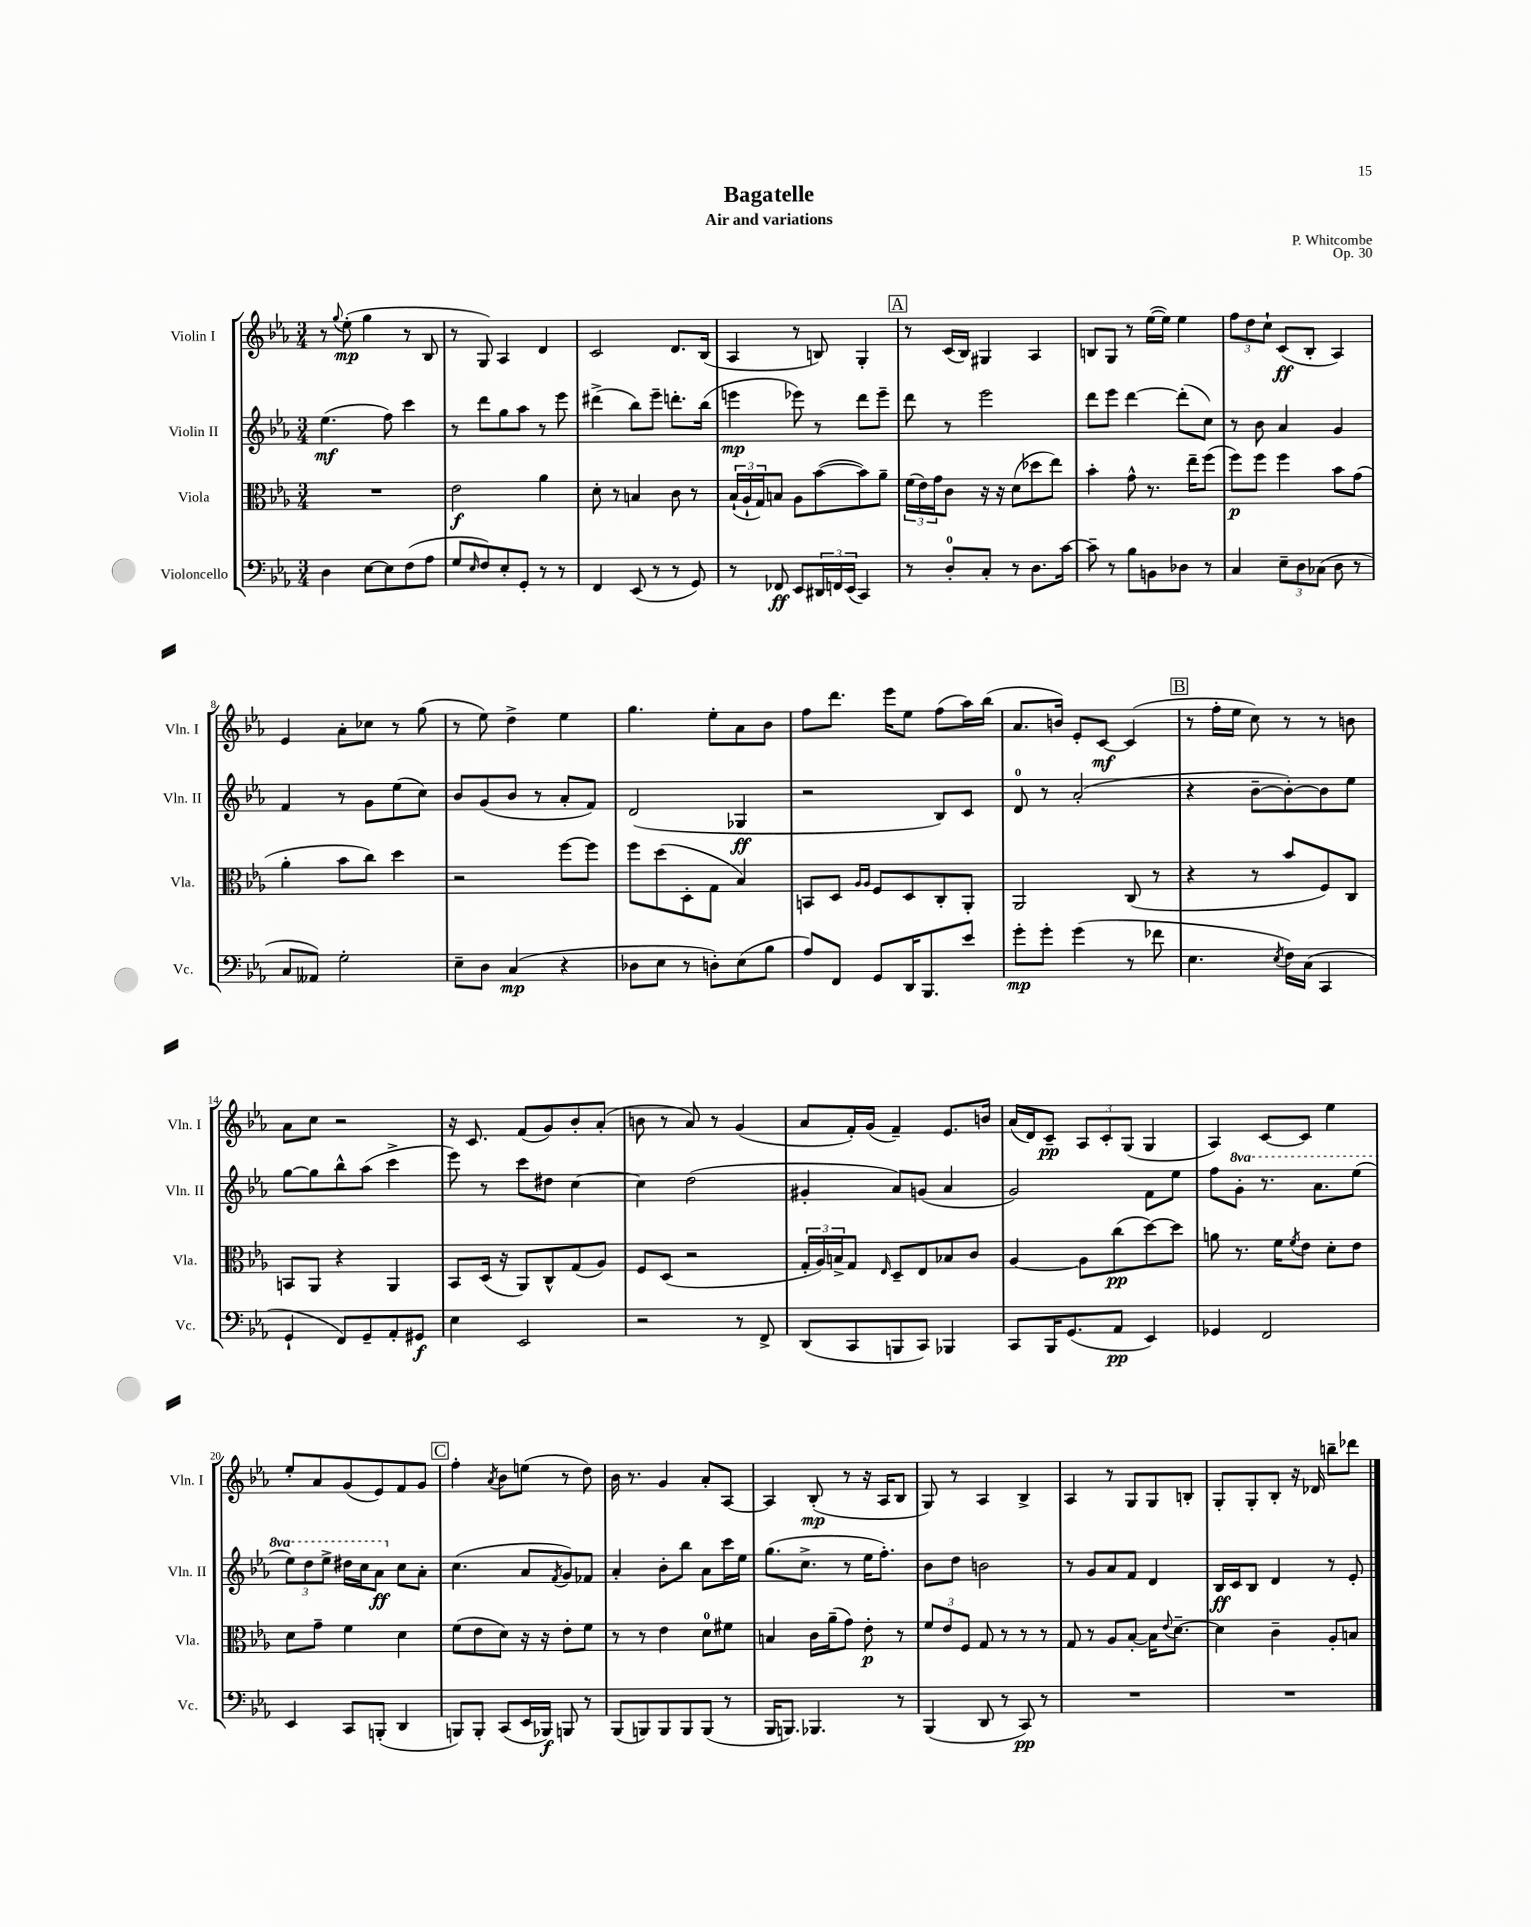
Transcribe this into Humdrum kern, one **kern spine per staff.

**kern	**dynam	**kern	**dynam	**kern	**dynam	**kern	**dynam
*part4	*part4	*part3	*part3	*part2	*part2	*part1	*part1
*staff4	*staff4	*staff3	*staff3	*staff2	*staff2	*staff1	*staff1
*I"Violoncello	*	*I"Viola	*	*I"Violin II	*	*I"Violin I	*
*I'Vc.	*	*I'Vla.	*	*I'Vln. II	*	*I'Vln. I	*
*clefF4	*	*clefC3	*	*clefG2	*	*clefG2	*
*k[b-e-a-]	*	*k[b-e-a-]	*	*k[b-e-a-]	*	*k[b-e-a-]	*
*M3/4	*	*M3/4	*	*M3/4	*	*M3/4	*
=1	=1	=1	=1	=1	=1	=1	=1
4D\	.	2.r	.	(4.ee-\	mf	8r	.
.	.	.	.	.	.	8qqgg/	.
.	.	.	.	.	.	(8ee-'\	mp
[8E-\L	.	.	.	.	.	4gg\	.
8E-\]	.	.	.	8ff\)	.	.	.
(8F\	.	.	.	4ccc\	.	8r	.
8A-\J	.	.	.	.	.	8B-/	.
=2	=2	=2	=2	=2	=2	=2	=2
8G/L	.	2e-\	f	8r	.	8r	.
16qqE-/	.	.	.	.	.	.	.
8F/)	.	.	.	8ddd\L	.	8G/)	.
8E-'/	.	.	.	8gg\	.	4A-/	.
8GG'/J	.	.	.	8aa-\J	.	.	.
8r	.	4a-\	.	8r	.	4d/	.
8r	.	.	.	8eee-\	.	.	.
=3	=3	=3	=3	=3	=3	=3	=3
4FF/	.	8d'\	.	(4ddd#X^\	.	2c/	.
.	.	8r	.	.	.	.	.
(8EE-/	.	4Bn/	.	8bb-\L)	.	.	.
8r	.	.	.	8eee-~\J	.	.	.
8r	.	8c\	.	8.dddn'\L	.	8.d/L	.
8GG/)	.	8r	.	.	.	.	.
.	.	.	.	(16bb-\Jk	.	(16B-/Jk	.
=4	=4	=4	=4	=4	=4	=4	=4
8r	.	(24B-`/LL	.	4eeen\	mp	4A-/	.
.	.	24A-`/	.	.	.	.	.
.	.	24G/J)	.	.	.	.	.
8FF-X/	ff	8Bn/J	.	.	.	.	.
8EE-/L	.	8A-\L	.	8eee-X\)	.	8r	.
24DD#X/L	.	([8b-\	.	8r	.	8Bn/)	.
24FFn/	.	.	.	.	.	.	.
(24EE-/JJ	.	.	.	.	.	.	.
4CC/)	.	8b-\])	.	8ddd\L	.	4G'/	.
.	.	8a-~\J	.	8eee-~\J	.	.	.
!!LO:REH:place=s1:t=A
=5	=5	=5	=5	=5	=5	=5	=5
8r	.	(24f\LL	.	8ddd\	.	8r	.
.	.	24e-\)	.	.	.	.	.
.	.	24g\J	.	.	.	.	.
8D'/L	.	8c\J	.	8r	.	(16c/LL	.
.	.	.	.	.	.	16B-/JJ)	.
8C'/J	.	16r	.	2eee-\	.	4G#X/	.
.	.	16r	.	.	.	.	.
8r	.	(8d\L	.	.	.	.	.
8.D\L	.	8dd-X\	.	.	.	4A-/	.
.	.	8ee-\J)	.	.	.	.	.
[16c\Jk	.	.	.	.	.	.	.
=6	=6	=6	=6	=6	=6	=6	=6
8c~\]	.	4b-'\	.	8ddd\L	.	8Bn/L	.
8r	.	.	.	8eee-\J	.	8G/J	.
8B-\L	.	8g^^\	.	[4ddd\	.	8r	.
8BBn\	.	8.r	.	.	.	([16ee-\LL	.
.	.	.	.	.	.	16ee-\JJ])	.
8D-X\J	.	.	.	(8ddd'\L]	.	4ee-\	.
.	.	16ee-~\KL	.	.	.	.	.
8r	.	(8ff\J	.	8cc\J)	.	.	.
=7	=7	=7	=7	=7	=7	=7	=7
4C/	.	8ff\L)	p	8r	.	12ff\L	.
.	.	.	.	.	.	12dd\	.
.	.	8ff\J	.	8b-\	.	.	.
.	.	.	.	.	.	12cc`\J	.
12E-~\L	.	4ff\	.	4a-/	.	(8c/L	ff
12D\	.	.	.	.	.	.	.
.	.	.	.	.	.	8B-'/J	.
(12C-X\J	.	.	.	.	.	.	.
8D\	.	8b-\L	.	4g/	.	4A-/)	.
8r	.	(8g\J	.	.	.	.	.
!!LO:LB:g=z
=8	=8	=8	=8	=8	=8	=8	=8
8C/L	.	4a-'\	.	4f/	.	4e-/	.
8AA--X/J)	.	.	.	.	.	.	.
2G'\	.	8b-\L	.	8r	.	8a-'\L	.
.	.	8cc\J)	.	8g\L	.	8cc-X\J	.
.	.	4dd\	.	(8ee-\	.	8r	.
.	.	.	.	8cc\J)	.	(8gg\	.
=9	=9	=9	=9	=9	=9	=9	=9
8E-~\L	.	2r	.	8b-/L	.	8r	.
8D\J	.	.	.	(8g/	.	8ee-\)	.
(4C/	mp	.	.	8b-/J	.	4dd^\	.
.	.	.	.	8r	.	.	.
4r	.	[8ff\L	.	8a-'/L	.	4ee-\	.
.	.	8ff\J]	.	8f/J)	.	.	.
=10	=10	=10	=10	=10	=10	=10	=10
8D-X\L	.	8ff\L	.	(2d/	.	4.gg\	.
8E-\J	.	(8dd\	.	.	.	.	.
8r	.	8D'\	.	.	.	.	.
8Dn'\L)	.	8G\J	.	.	.	8ee-'\L	.
(8E-\	.	4B-/)	.	4G-X/	ff	8a-\	.
8B-\J	.	.	.	.	.	8b-\J	.
=11	=11	=11	=11	=11	=11	=11	=11
8A-/L)	.	8BBn/L	.	2r	.	8ff\L	.
8FF/J	.	8D/J	.	.	.	8.ddd\J	.
.	.	16qqA-/LL	.	.	.	.	.
.	.	16qqA-/JJ	.	.	.	.	.
8GG/L	.	8F/L	.	.	.	.	.
.	.	.	.	.	.	16eee-\KL	.
16DD/K	.	8D/	.	.	.	8ee-\J	.
8.BBB-/	.	.	.	.	.	.	.
.	.	8C'/	.	8B-/L)	.	(8ff\L	.
8e-/J	.	8AA-'/J	.	8c/J	.	16aa-\L)	.
.	.	.	.	.	.	(16bb-\JJ	.
=12	=12	=12	=12	=12	=12	=12	=12
8g'\L	mp	2AA-/	.	8d/	.	8.a-/L	.
8g'\J	.	.	.	8r	.	.	.
.	.	.	.	.	.	16bn/Jk)	.
(4g\	.	.	.	(2a-'/	.	8e-'/L	.
.	.	.	.	.	.	[8c/J	mf
8r	.	(8C/	.	.	.	(4c/]	.
8f-X\	.	8r	.	.	.	.	.
!!LO:REH:place=s1:t=B
=13	=13	=13	=13	=13	=13	=13	=13
4.E-\	.	4r	.	4r	.	8r	.
.	.	.	.	.	.	16ff'\LL	.
.	.	.	.	.	.	16ee-\JJ	.
.	.	8r	.	[8b-~\L	.	8cc\)	.
8qE-/	.	.	.	.	.	.	.
16F\LL)	.	8b-/L	.	8b-'\_)	.	8r	.
(16C\JJ	.	.	.	.	.	.	.
4CC/	.	8F/)	.	8b-\]	.	8r	.
.	.	8C/J	.	8ee-\J	.	8bn\	.
!!LO:LB:g=z
=14	=14	=14	=14	=14	=14	=14	=14
4GG`/	.	8BBn/L	.	[8gg\L	.	8a-\L	.
.	.	8AA-/J	.	8gg\]	.	8cc\J	.
8FF/L)	.	4r	.	8bb-^^\	.	2r	.
8GG~/	.	.	.	(8aa-\J	.	.	.
8AA-'/	.	4AA-/	.	4ccc^\	.	.	.
8GG#X/J	f	.	.	.	.	.	.
=15	=15	=15	=15	=15	=15	=15	=15
4E-\	.	8BB-/L	.	8eee-\)	.	16r	.
.	.	.	.	.	.	8.c/	.
.	.	(16D/Jk	.	8r	.	.	.
.	.	16r	.	.	.	.	.
2EE-/	.	8AA-/L)	.	8ccc\L	.	(8f/L	.
.	.	8C^^/	.	8dd#X\J	.	8g/)	.
.	.	(8G/	.	[4cc\	.	8b-'/	.
.	.	8A-/J)	.	.	.	(8a-'/J	.
=16	=16	=16	=16	=16	=16	=16	=16
2r	.	8F/L	.	4cc\]	.	8bn\	.
.	.	(8D/J	.	.	.	8r	.
.	.	2r	.	(2dd\	.	8a-/)	.
.	.	.	.	.	.	8r	.
8r	.	.	.	.	.	(4g/	.
8FF^/	.	.	.	.	.	.	.
=17	=17	=17	=17	=17	=17	=17	=17
(8DD/L	.	24G'/LL	.	4g#X'/	.	8a-/L	.
.	.	24A-/)	.	.	.	.	.
.	.	24Bn^/J	.	.	.	.	.
8CC/	.	8G/J	.	.	.	16f'/L)	.
.	.	.	.	.	.	(16g/JJ	.
.	.	16qqE-/	.	.	.	.	.
8BBBn/	.	8D~/L	.	8a-/L)	.	4f~/)	.
8CC/J)	.	8E-/	.	(8gn/J	.	.	.
4BBB-X/	.	8B-X/	.	4a-/	.	8.e-/L	.
.	.	8c/J	.	.	.	.	.
.	.	.	.	.	.	16bn/Jk	.
=18	=18	=18	=18	=18	=18	=18	=18
8CC/L	.	[4A-/	.	2g/)	.	(16a-/LL	.
.	.	.	.	.	.	16d/J)	.
16BBB-/K	.	.	.	.	.	8c~/J	pp
(8.GG/	.	.	.	.	.	.	.
.	.	8A-\L]	.	.	.	12A-/L	.
.	.	.	.	.	.	12c'/	.
8AA-/J	pp	(8cc\	pp	.	.	.	.
.	.	.	.	.	.	(12G/J	.
4EE-/)	.	[8dd\)	.	8f\L	.	4G/	.
.	.	8dd\J]	.	8ee-\J	.	.	.
=19	=19	=19	=19	=19	=19	=19	=19
4GG-X/	.	8an\	.	8ff\L	.	4A-/)	.
*	*	*	*	*8va	*	*	*
.	.	8.r	.	8gg'\J	.	.	.
2FF/	.	.	.	8.r	.	[8c/L	.
.	.	16f\KL	.	.	.	.	.
.	.	8qf/	.	.	.	.	.
.	.	8e-\J	.	.	.	8c/J]	.
.	.	.	.	8.aa-\L	.	.	.
.	.	8d'\L	.	.	.	4ee-\	.
.	.	8e-\J	.	(8eee-\J	.	.	.
!!LO:LB:g=z
=20	=20	=20	=20	=20	=20	=20	=20
4EE-/	.	8d\L	.	12eee-\L)	.	8ee-'/L	.
.	.	.	.	12ddd\	.	.	.
.	.	8g~\J	.	.	.	8a-/	.
.	.	.	.	12eee-^\J	.	.	.
8CC/L	.	4f\	.	16ddd#X\LL	.	(8g/	.
.	.	.	.	16ccc\J	.	.	.
(8BBBn'/J	.	.	.	8aa-\J	ff	8e-/)	.
*	*	*	*	*X8va	*	*	*
4DD/	.	4d\	.	8cc\L	.	8f/	.
.	.	.	.	8a-'\J	.	8g/J	.
!!LO:REH:place=s1:t=C
=21	=21	=21	=21	=21	=21	=21	=21
8BBBn/L)	.	(8f\L	.	(4.cc\	.	4ff'\	.
8BBB'/J	.	8e-\	.	.	.	.	.
.	.	.	.	.	.	8qa-/	.
(8CC/L	.	8d\J)	.	.	.	8b-\L	.
16EE-/L	.	16r	.	8a-/L	.	(8een\J	.
16BBB-X/JJ)	f	16r	.	.	.	.	.
.	.	.	.	8qf/	.	.	.
8BBBn/	.	8e-'\L	.	8g/)	.	8r	.
8r	.	8f\J	.	8f-X/J	.	8dd\)	.
=22	=22	=22	=22	=22	=22	=22	=22
(8BBB-/L	.	8r	.	4a-'/	.	16b-\	.
.	.	.	.	.	.	8.r	.
8BBBn/)	.	8r	.	.	.	.	.
8BBB/	.	4e-\	.	8b-'\L	.	4g/	.
8BBB/	.	.	.	8bb-\J	.	.	.
(8BBB/J	.	8d\L	.	8a-\L	.	8a-'/L	.
8r	.	8f#X\J	.	16ccc\L	.	[8A-/J	.
.	.	.	.	16ee-\JJ	.	.	.
=23	=23	=23	=23	=23	=23	=23	=23
16BBB-/KL	.	4Bn/	.	(8.gg\L	.	4A-/]	.
8.BBBn/J)	.	.	.	.	.	.	.
.	.	.	.	8.cc^\J	.	.	.
4.BBB-X/	.	16c\LL	.	.	.	(8B-'/	mp
.	.	(16a-~\J	.	.	.	.	.
.	.	8g\J)	.	8r	.	8r	.
.	.	8e-'\	p	16ee-\KL	.	16r	.
.	.	.	.	8.ff'\J)	.	16A-/KL	.
8r	.	8r	.	.	.	8B-/J	.
=24	=24	=24	=24	=24	=24	=24	=24
(4BBB-/	.	12f/L	.	8b-\L	.	8G/)	.
.	.	12e-/	.	.	.	.	.
.	.	.	.	8dd\J	.	8r	.
.	.	12F/J	.	.	.	.	.
8DD/	.	8G/	.	2bn\	.	4A-/	.
8r	.	8r	.	.	.	.	.
8CC/)	pp	8r	.	.	.	4B-^/	.
8r	.	8r	.	.	.	.	.
=25	=25	=25	=25	=25	=25	=25	=25
2.r	.	8G/	.	8r	.	4A-/	.
.	.	8r	.	8g/L	.	.	.
.	.	8A-/L	.	8a-/	.	8r	.
.	.	[8B-'/J	.	8f/J	.	8G/L	.
.	.	16B-\KL]	.	4d/	.	8G/	.
.	.	8qqe-/	.	.	.	.	.
.	.	[8.d~\J	.	.	.	.	.
.	.	.	.	.	.	8Bn'/J	.
=26	=26	=26	=26	=26	=26	=26	=26
2.r	.	4d\]	.	16B-/LL	ff	8G'/L	.
.	.	.	.	16c/J	.	.	.
.	.	.	.	8B-/J	.	8G'/	.
.	.	4c~\	.	4d/	.	8B-'/J	.
.	.	.	.	.	.	16r	.
.	.	.	.	.	.	16d-X/	.
.	.	8A-'/L	.	8r	.	8bbn~\L	.
.	.	8Bn/J	.	8e-'/	.	8ddd-X\J	.
==	==	==	==	==	==	==	==
*-	*-	*-	*-	*-	*-	*-	*-
